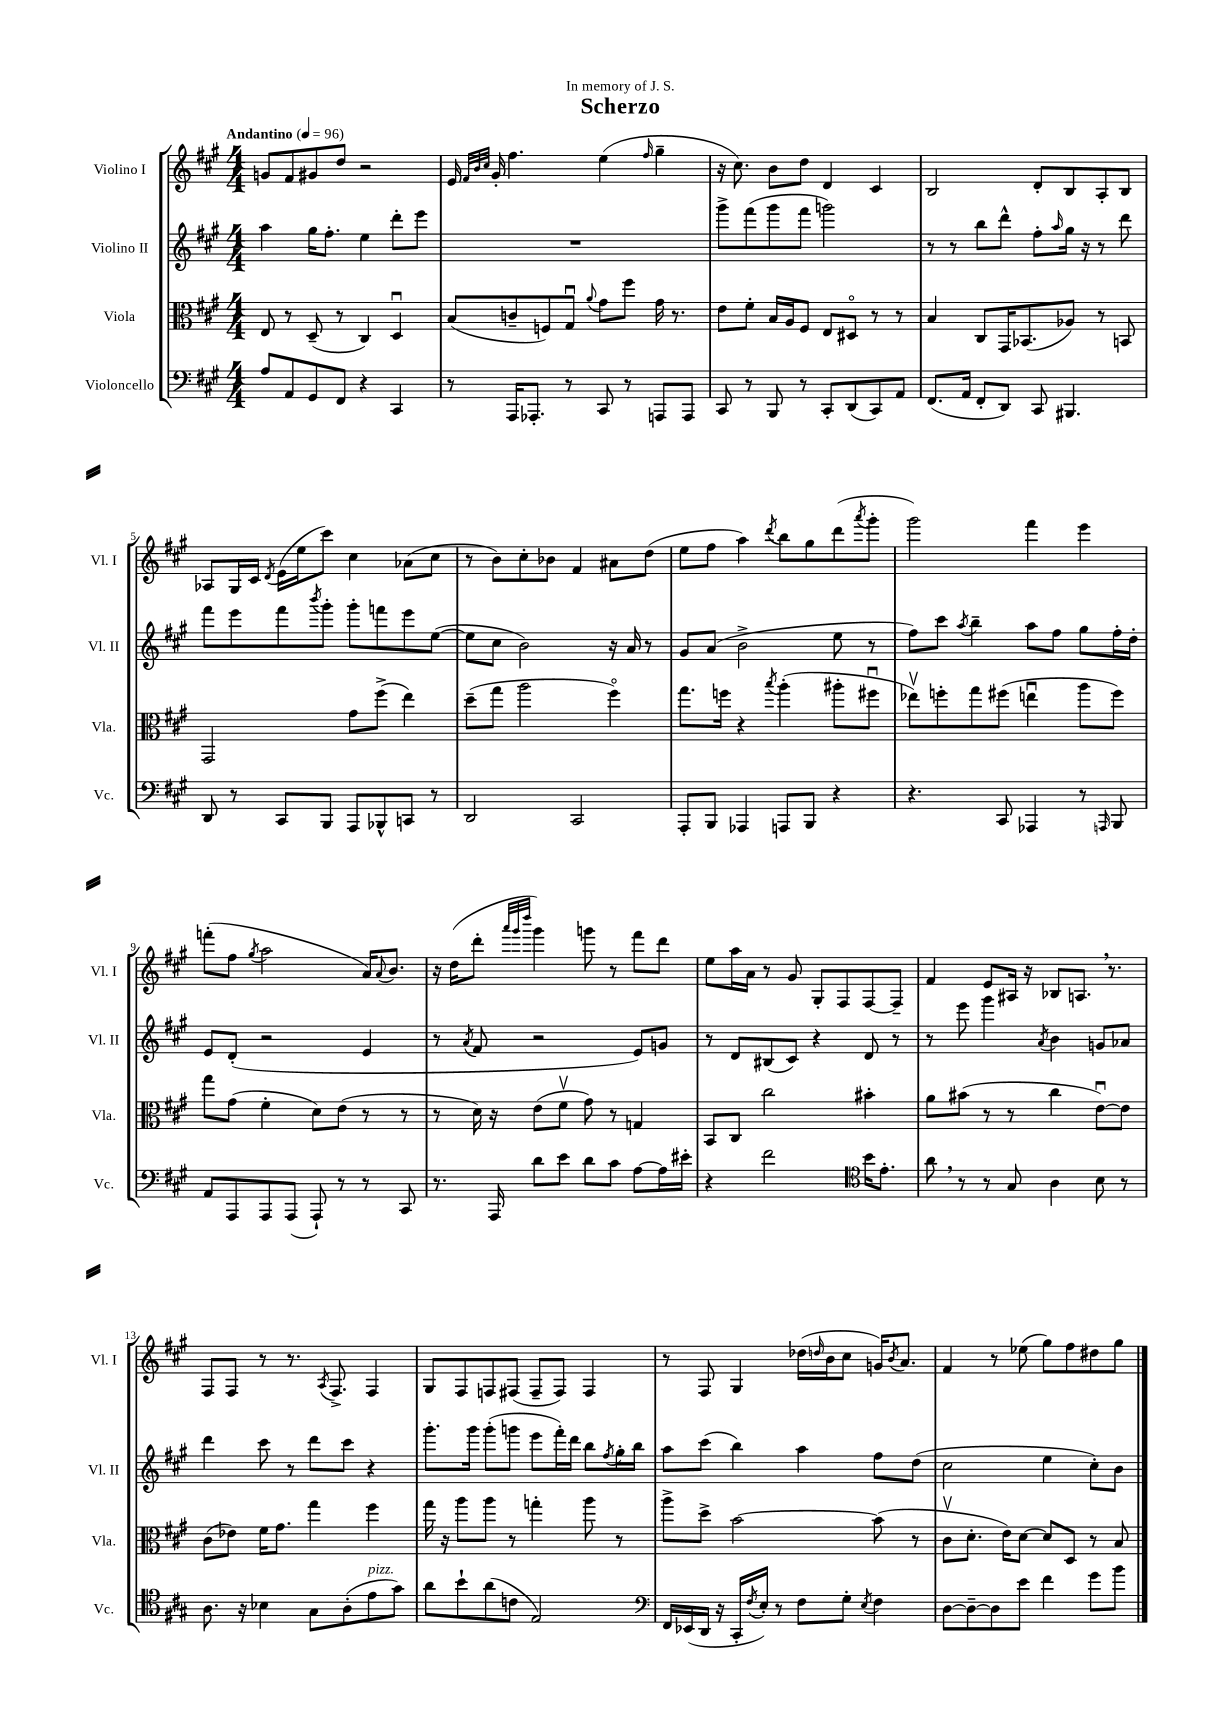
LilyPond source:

\header { title = "Scherzo" dedication = "In memory of J. S." }
<<
\new StaffGroup <<
\new Staff = "s0" \with { instrumentName = "Violino I" shortInstrumentName = "Vl. I" } {
    \clef treble \key a \major \numericTimeSignature \time 4/4 \tempo "Andantino" 4 = 96
    g'8 fis'8 gis'8 d''8 r2 |
    e'16 \grace { fis'32 b'32 cis''32 } gis'16-. fis''4. e''4( \grace { fis''16 } gis''4-- |
    r16 cis''8.) b'8 d''8 d'4 cis'4 |
    b2 d'8-. b8 a8-. b8 |
    aes8 gis16 cis'16 \acciaccatura { d'8 } e'16( e''16 cis'''8) cis''4 aes'8( cis''8 |
    r8 b'8) cis''8-. bes'8 fis'4 ais'8 d''8( |
    e''8 fis''8 a''4) \acciaccatura { d'''8 } b''8 gis''8 d'''8( \acciaccatura { a'''8 } gis'''8-. |
    gis'''2) fis'''4 e'''4 |
    f'''8-.( fis''8 \acciaccatura { gis''8 } a''2 a'16) \appoggiatura { a'8 } b'8. |
    r16 d''16( d'''8-. \grace { a'''32 gis'''32 d''''32 } gis'''4) g'''8 r8 fis'''8 d'''8 |
    e''8 a''16 a'16 r8 gis'8 gis8-. fis8 fis8~ fis8-- |
    fis'4 e'8 ais16 r16 bes8 a8. \breathe r8. |
    fis8 fis8 r8 r8. \acciaccatura { a8 } fis8.-> fis4 |
    gis8 fis8 f8 fis8( fis8-- fis8) fis4 |
    r8 fis8 gis4 des''16( \grace { d''16 } b'16 cis''8 g'16) \acciaccatura { b'8 } a'8. |
    fis'4 r8 ees''8( gis''8) fis''8 dis''8 gis''8 \bar "|." |
}
\new Staff = "s1" \with { instrumentName = "Violino II" shortInstrumentName = "Vl. II" } {
    \clef treble \key a \major \numericTimeSignature \time 4/4
    a''4 gis''16 fis''8.-. e''4 d'''8-. e'''8 |
    R1 |
    gis'''8-> fis'''8( gis'''8 fis'''8 g'''2) |
    r8 r8 b''8 d'''8-^ fis''8-. \grace { a''16 } gis''16 r16 r8 d'''8 |
    fis'''8 e'''8 fis'''8 \acciaccatura { b'''8 } gis'''8-. gis'''8-. f'''8 e'''8 e''8~( |
    e''8 cis''8 b'2) r16 a'16 r8 |
    gis'8 a'8( b'2-> e''8 r8 |
    fis''8) cis'''8 \acciaccatura { a''8 } b''4-- a''8 fis''8 gis''8 fis''16-. d''16-. |
    e'8 d'8-.( r2 e'4 |
    r8 \acciaccatura { a'8 } fis'8 r2 e'8) g'8 |
    r8 d'8 bis8( cis'8) r4 d'8 r8 |
    r8 e'''8 gis'''4 \acciaccatura { a'8 } b'4 g'8 aes'8 |
    d'''4 cis'''8 r8 d'''8 cis'''8 r4 |
    gis'''8.-. gis'''16 gis'''8-.( g'''8 e'''8 fis'''16-.) d'''16 b''8 \acciaccatura { fis''8 } gis''16-. b''16 |
    a''8 cis'''8( b''4) a''4 fis''8 d''8( |
    cis''2 e''4 cis''8-.) b'8 \bar "|." |
}
\new Staff = "s2" \with { instrumentName = "Viola" shortInstrumentName = "Vla." } {
    \clef alto \key a \major \numericTimeSignature \time 4/4
    e8 r8 d8--( r8 cis4) d4\downbow |
    b8( c'8-- f8) gis8\downbow \appoggiatura { a'8 } gis'8 fis''8 gis'16 r8. |
    e'8 fis'8-. b16 a16 fis8 e8 dis8\flageolet r8 r8 |
    b4 cis8 gis,16 bes,8.( aes8) r8 b,8 |
    gis,2 gis'8 fis''8->( e''4) |
    d''8--( gis''8 a''2 fis''4\flageolet) |
    gis''8. f''16 r4 \acciaccatura { b''8 } a''4-.( ais''8-. fis''8\downbow |
    ees''8\upbow) f''8-. gis''8 fis''8( e''4\downbow a''8 fis''8) |
    gis''8 gis'8( fis'4-. d'8) e'8( r8 r8 |
    r8 d'16) r16 e'8( fis'8\upbow gis'8) r8 g4 |
    b,8 cis8 cis''2 bis'4-. |
    a'8 bis'8( r8 r8 cis''4 e'8~\downbow) e'8 |
    cis'8( ees'8) fis'16 gis'8. gis''4 fis''4 |
    gis''16 r16 a''8 a''8 r8 g''4-. a''8 r8 |
    a''8-> d''8-> b'2~ b'8( r8 |
    cis'8\upbow d'8.-. e'16) d'8~ d'8 d8 r8 b8 \bar "|." |
}
\new Staff = "s3" \with { instrumentName = "Violoncello" shortInstrumentName = "Vc." } {
    \clef bass \key a \major \numericTimeSignature \time 4/4
    a8 a,8 gis,8 fis,8 r4 cis,4 |
    r8 a,,16 aes,,8.-. r8 cis,8 r8 a,,8 a,,8 |
    cis,8 r8 b,,8 r8 cis,8-. d,8( cis,8) a,8 |
    fis,8.( a,16 fis,8-. d,8) cis,8 bis,,4. |
    d,8 r8 cis,8 b,,8 a,,8 bes,,8-^ c,8 r8 |
    d,2 cis,2 |
    a,,8-. b,,8 aes,,4 a,,8 b,,8 r4 |
    r4. cis,8 aes,,4 r8 \grace { a,,16 } b,,8 |
    a,8 a,,8 a,,8 a,,8( a,,8-!) r8 r8 cis,8 |
    r8. a,,16 d'8 e'8 d'8 cis'8 a8~ a16 eis'16-. |
    r4 fis'2 \clef tenor b'16 e'8.-. |
    a'8 \breathe r8 r8 gis8 a4 b8 r8 |
    a8. r16 bes4 gis8 a8-.( e'8^\markup { \italic "pizz." } gis'8) |
    a'8 b'8-! a'8( c'8 e2) |
    \clef bass fis,16 ees,16( d,16 r16 cis,16-. \acciaccatura { fis8 } e16-.) r8 fis8 gis8-. \acciaccatura { e8 } fis4 |
    d8~ d8~-- d8 e'8 fis'4 gis'8 b'8 \bar "|." |
}
>>
>>
